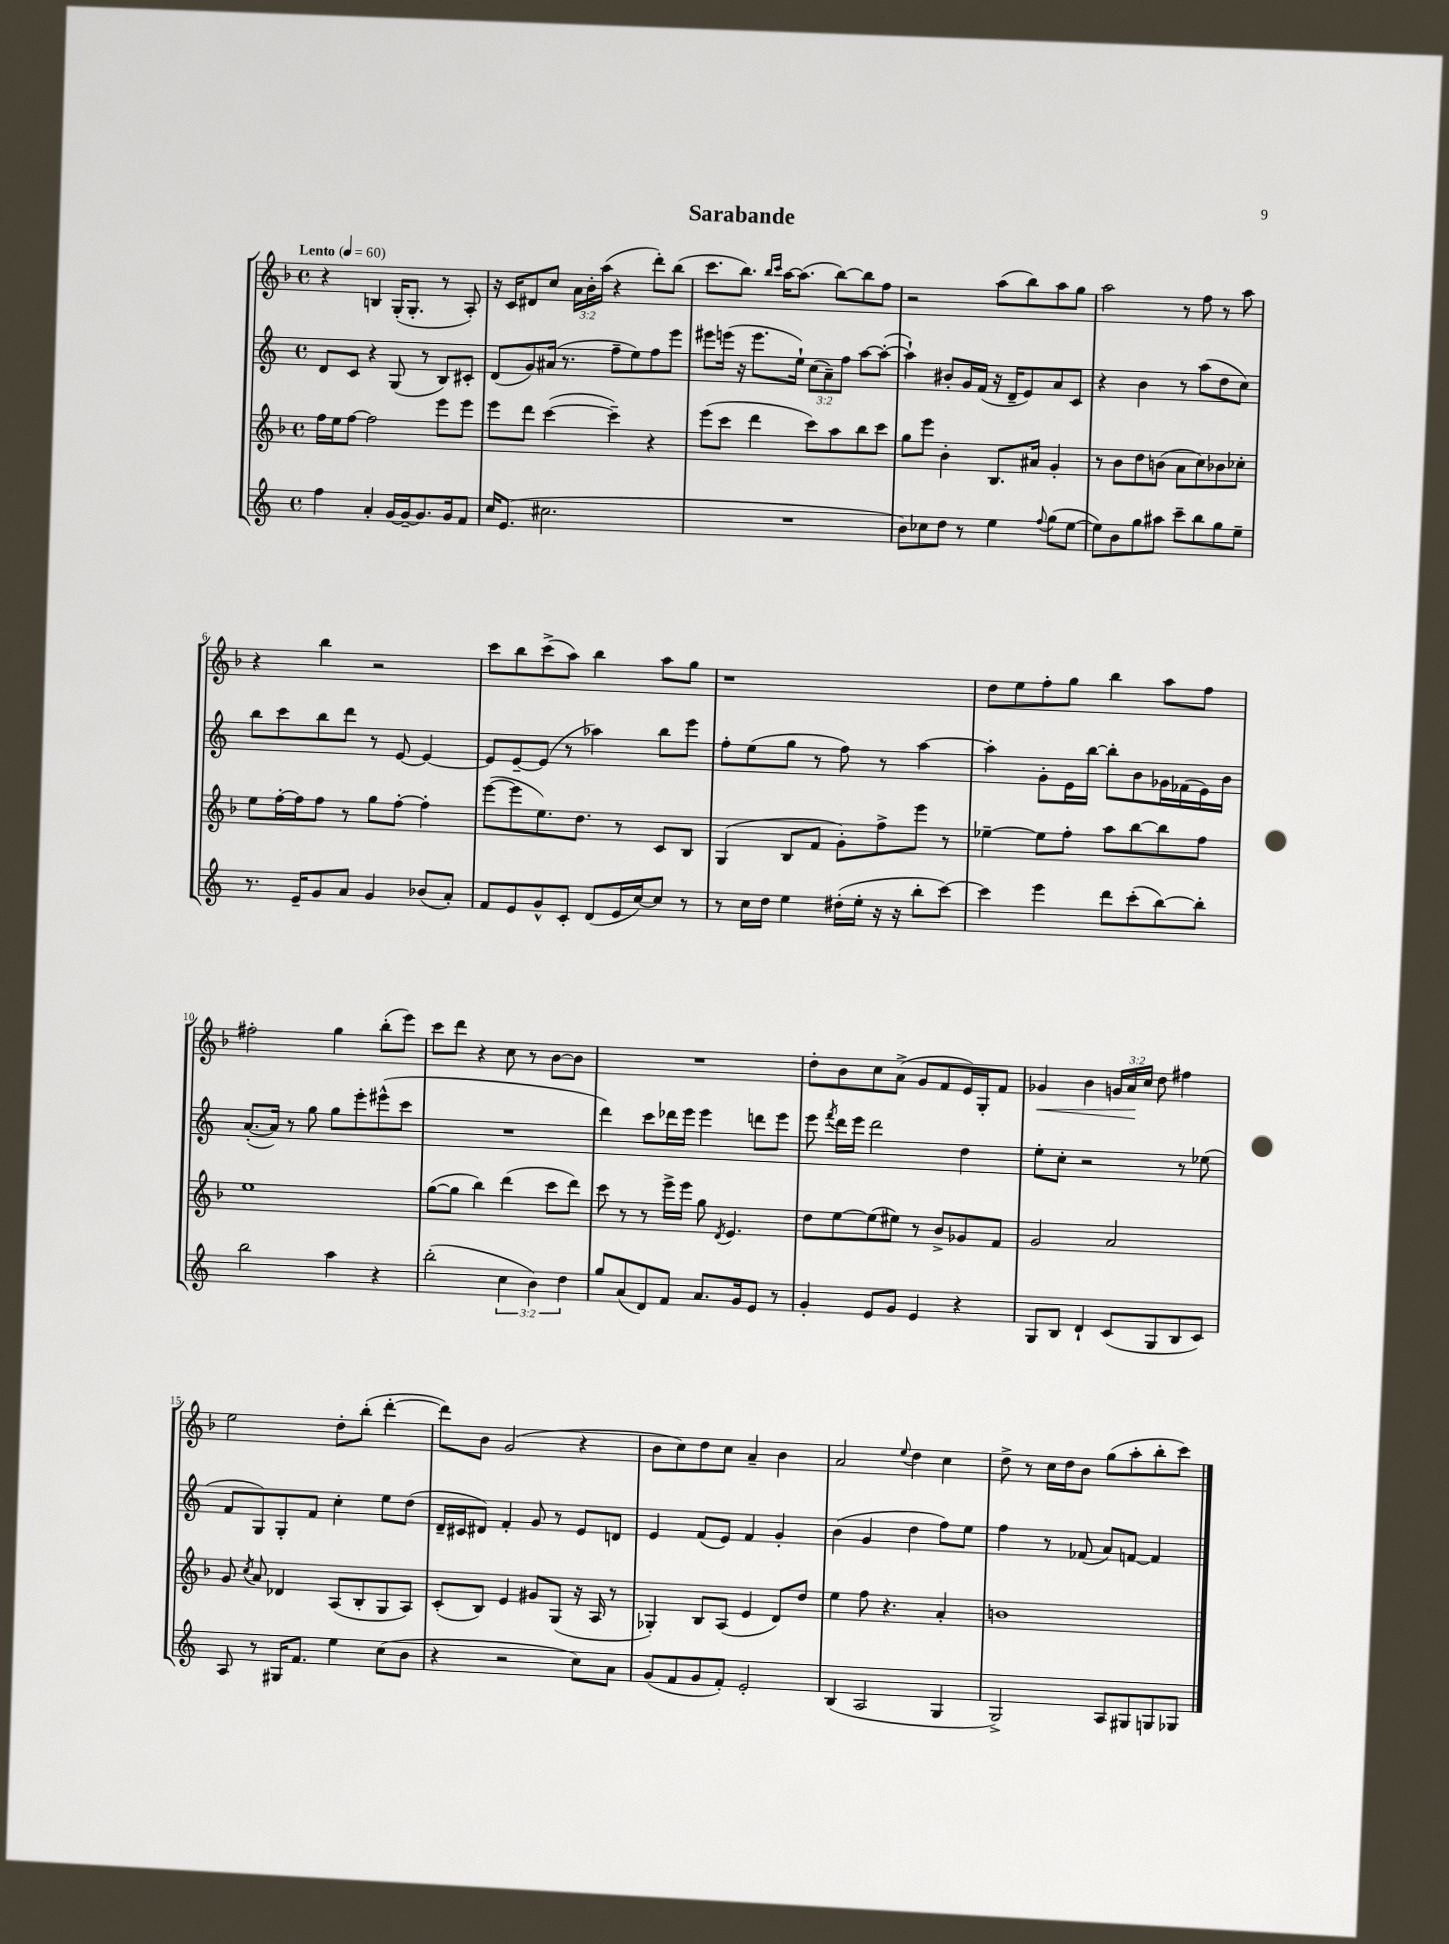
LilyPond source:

\header { title = "Sarabande" }
<<
\new StaffGroup <<
\new Staff = "s0" {
    \clef treble \key f \major \defaultTimeSignature \time 4/4 \override Staff.TupletNumber.text = #tuplet-number::calc-fraction-text \tempo "Lento" 4 = 60
    \autoBeamOff r4 b4 g16[-.( g8.]-. r8 a8-.) |
    r16 c'16[ dis'8 c''8] \tuplet 3/2 { a'16[ bes'16-. a''16]( } r4 d'''8[-.) bes''8]( |
    c'''8.[ bes''8.]) \grace { bes''16[ c'''16] } a''16[~ a''8.]( bes''8[~) bes''8 f''8] |
    r2 a''8[( bes''8) a''8 g''8] |
    a''2 r8 f''8 r8 a''8 |
    r4 bes''4 r2 |
    c'''8[ bes''8 c'''8->( a''8]) bes''4 a''8[ g''8] |
    r1 |
    d''8[ e''8 f''8-. g''8] bes''4 a''8[ f''8] |
    fis''2-. g''4 bes''8[-.( e'''8]) |
    c'''8[ d'''8] r4 c''8 r8 bes'8[~ bes'8] |
    R1 |
    d''8[-. bes'8 c''8 a'8]->( g'8[ f'8 e'16) g16-. f'8] |
    ges'4\< bes'4 \tuplet 3/2 { g'16[ a'16\! c''16] } d''8 fis''4 |
    e''2 d''8[-. bes''8]-.( d'''4~-. |
    d'''8[) bes'8] g'2( r4 |
    bes'8[ c''8) d''8 c''8] a'4-- bes'4 |
    a'2 \appoggiatura { e''8 } d''4 c''4 |
    d''8-> r8 c''16[ d''16 bes'8] g''8[( a''8-. bes''8-. c'''8]) \bar "|." |
}
\new Staff = "s1" {
    \clef treble \key c \major \defaultTimeSignature \time 4/4 \override Staff.TupletNumber.text = #tuplet-number::calc-fraction-text
    \autoBeamOff d'8[ c'8] r4 g8( r8 b8[) cis'8]-. |
    d'8[( g'8) ais'16]( r8. f''8[-- e''8) f''8 e'''8] |
    eis'''8[ e'''16]( r16 e'''8.[ e''16]-!) \tuplet 3/2 { c''8[( a'8--) f''8] } a''8[~ a''8]~-.( |
    a''4-!) bis'8[-. g'16 f'16]( r16 d'16[-- e'8) a'8 c'8] |
    r4 b'4 r8 a''8[( d''8 c''8]) |
    b''8[ c'''8 b''8 d'''8] r8 e'8~ e'4~ |
    e'8[ e'8~-- e'8]( r8 aes''4) b''8[ e'''8] |
    f''8[-. e''8( g''8] r8 f''8) r8 a''4~ |
    a''4-. g'8[-. e'16 b''16]~ b''8[-. b'8 ges'16 fes'16( e'16) b'16] |
    a'8.[~-.( a'16]) r8 g''8 g''8[ e'''8-. eis'''8-^( c'''8] |
    R1 |
    d'''4) c'''8[ des'''16 e'''16] e'''4 d'''8[ e'''8] |
    e'''8 \acciaccatura { f'''8 } d'''16[ e'''16] d'''2 d''4 |
    e''8[-. c''8]-. r2 r8 ees''8( |
    f'8[ g8) g8-. f'8] c''4-. e''8[ d''8]( |
    d'16[-- cis'16 dis'8]) f'4-. g'8 r8 e'8[ d'8] |
    e'4 f'8[( e'8]) f'4 g'4-. |
    b'4( g'4 d''4 f''8[) e''8] |
    f''4 r8 fes'8( a'8[) f'8]~ f'4 \bar "|." |
}
\new Staff = "s2" {
    \clef treble \key f \major \defaultTimeSignature \time 4/4
    \autoBeamOff f''16[ e''16 f''8]~ f''2 e'''8[ e'''8] |
    e'''8[ d'''8] c'''4~( c'''4--) r4 |
    e'''8[( c'''8] d'''4 c'''8[) a''8 bes''8 c'''8] |
    g''8[ e'''8] bes'4-. bes8.[ ais'16] g'4-. |
    r8 bes'8[ d''8 b'8]( a'8[ c''8) bes'8 ces''8]-. |
    e''8[ f''16~-. f''16 f''8] r8 g''8[ f''8]~-. f''4-. |
    e'''8[~( e'''8 e''8.) d''8.] r8 c'8[ bes8] |
    g4( bes8[ f'8] g'8[-.) f''8-> e'''8] r8 |
    ees''4~-- ees''8[ f''8]-. a''8[ bes''8~ bes''8 f''8] |
    e''1 |
    g''8[~( g''8] bes''4) d'''4( c'''8[ d'''8]) |
    c'''8 r8 r8 e'''16[-> e'''16] g''8 \acciaccatura { d'8 } e'4. |
    d''8[ e''8~ e''8( eis''8]) r8 bes'8[-> ges'8 f'8] |
    g'2 a'2 |
    g'8 \acciaccatura { c''8 } a'8 des'4 a8[( bes8-. g8 a8]) |
    c'8[-.( bes8]) e'4 gis'8[ g8]( r16 a16 r8 |
    ges4-.) bes8[ a8]( e'4 d'8[) d''8] |
    e''4 f''8 r4. a'4-. |
    b'1 \bar "|." |
}
\new Staff = "s3" {
    \clef treble \key c \major \defaultTimeSignature \time 4/4 \override Staff.TupletNumber.text = #tuplet-number::calc-fraction-text
    \autoBeamOff f''4 a'4-. g'16[~ g'16~-- g'8. g'16 f'8] |
    c''16[ e'8.]( cis''2. |
    R1 |
    b'8[) ces''8 d''8] r8 e''4 \appoggiatura { f''8 } g''8[( e''8]~ |
    e''8[) b'8 g''8 ais''8] c'''8[-- b''8 g''8 e''8]-- |
    r8. e'16[-- g'8 a'8] g'4 bes'8[( a'8]-.) |
    f'8[ e'8 g'8-^ c'8]-. d'8[( e'16 c''16~) c''8] r8 |
    r8 c''16[ d''16] e''4 dis''16[-.( e''16]-. r16 r16 b''8[-. c'''8]~) |
    c'''4 e'''4 d'''8[ c'''8-.( b''8~) b''8]-. |
    b''2 a''4 r4 |
    b''2-.( \tuplet 3/2 { c''4 b'4) d''4 } |
    g''8[ a'8( d'8) f'8] a'8.[ g'16 e'8] r8 |
    g'4-. e'8[ g'8] e'4 r4 |
    g8[ b8] d'4-! c'8[( g8 b8 c'8]) |
    a8 r8 gis16[ f'8.] e''4 c''8[( b'8] |
    r4 r2 c''8[) a'8] |
    g'8[( f'8 g'8 f'8]-.) e'2-. |
    b4( a2 g4 |
    g2->) a8[ gis8 g8 ges8] \bar "|." |
}
>>
>>
